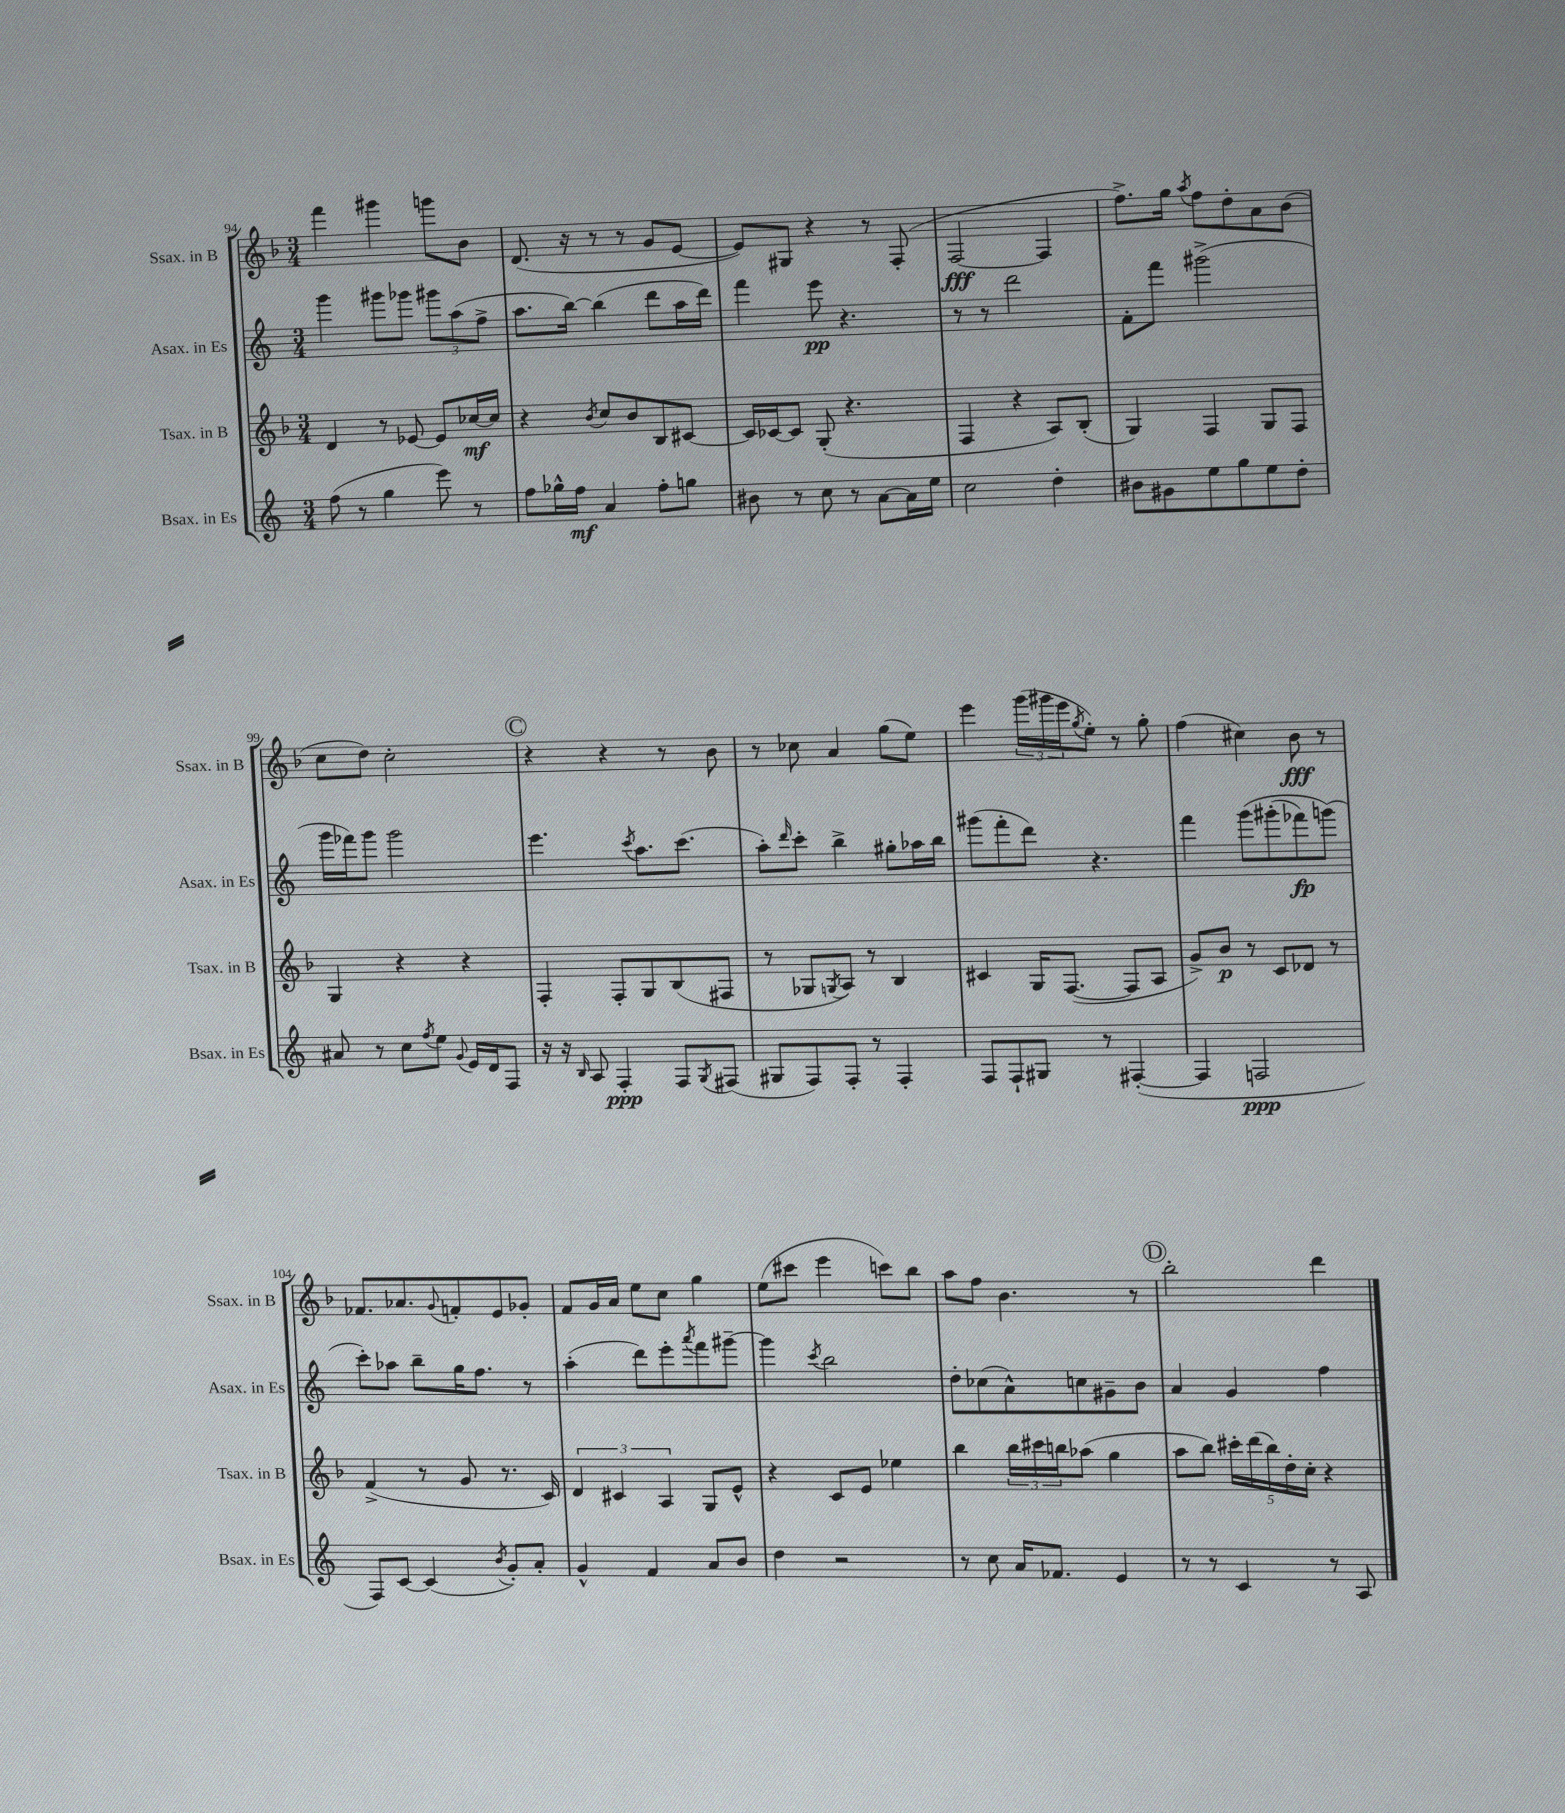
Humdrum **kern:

**kern	**kern	**kern	**kern
*staff4	*staff3	*staff2	*staff1
*clefG2	*clefG2	*clefG2	*clefG2
*k[]	*k[b-]	*k[]	*k[b-]
*M3/4	*M3/4	*M3/4	*M3/4
(8ff	4d	4ggg	4fff
8r	.	.	.
4gg	8r	8ggg#	4ggg#
.	[8e-	8ggg-	.
8eee)	8e-]	12ggg#	8ggg
.	.	(12aa	.
8r	[16cc-	.	8b-
.	.	12ff^	.
.	16cc-]	.	.
=	=	=	=
8ff	4r	8.aa	(8.d
16gg-^^	.	.	.
16ff	.	[16bb)	16r
.	8qb-	.	.
4a	8cc	(4bb]	8r
.	8b-	.	8r
8ff'	8B-	8ddd	8g
8gg	[8c#	16aa	[8e
.	.	16ddd)	.
=	=	=	=
8b#	16c#]	4fff	8e])
.	[16c-	.	.
8r	8c-]	.	8G#
8cc	(8G'	8eee	4r
8r	4.r	4.r	.
[8a	.	.	8r
16a]	.	.	(8F'
16ee	.	.	.
=	=	=	=
2cc	4F	8r	[2F
.	.	8r	.
.	4r	2ddd	.
4dd'	8A)	.	4F]
.	(8B-'	.	.
=	=	=	=
8b#	4G)	8f'	8.ff^)
8g#	.	8fff	.
.	.	.	16gg
.	.	.	8qaa
8ee	4F	(2ggg#^	8ff
8gg	.	.	8dd'
8ee	8G	.	8a
8dd'	8F	.	(8b-
=	=	=	=
8a#	4G	16ggg	8cc
.	.	16fff-)	.
8r	.	8ggg	8dd)
8cc	4r	2ggg	2cc'
8qff	.	.	.
8ee	.	.	.
8qqg	.	.	.
16e	4r	.	.
16d	.	.	.
8F	.	.	.
=	=	=	=
16r	4F'	4.eee	4r
16r	.	.	.
16qqB	.	.	.
8A	.	.	.
4F'	8F'	.	4r
.	.	8qccc	.
.	8G	8.aa	.
8F	(8B-	.	8r
.	.	(8.ccc	.
8qG	.	.	.
(8F#	8F#	.	8b-
=	=	=	=
8G#	8r	8aa')	8r
.	.	16qqddd	.
8F)	8G-	8ccc'	8cc-
.	8qG	.	.
8F'	8A)	4bb^	4a
8r	8r	.	.
4F'	4B-	8gg#'	(8gg
.	.	16aa-	8ee)
.	.	16bb	.
=	=	=	=
8F	4c#	(8ggg#	4eee
8F`	.	8fff'	.
8G#	16G	8ddd)	(24ggg
.	.	.	24ggg#
.	([8.F	.	.
.	.	.	24eee
.	.	.	8qgg
8r	.	4.r	8ee')
([4F#'	8F]	.	8r
.	8A	.	8gg'
=	=	=	=
4F#]	8g^)	4fff	(4ff
.	8b-	.	.
2F	8r	&(8ggg	4cc#)
.	8c	(8ggg#'	.
.	8d-	8fff-)	8b-
.	8r	(8ggg&)	8r
=	=	=	=
8F)	(4f^	8ccc')	8.f-
[8c	.	8aa-	.
.	.	.	8.a-
(4c]	8r	8bb~	.
.	.	.	8qqg
.	8g	16gg	8f'
.	.	8.ff	.
8qb	.	.	.
8g')	8.r	.	8e
8a'	.	8r	8g-'
.	16c)	.	.
=	=	=	=
4g^^	6d	(4aa'	8f
.	.	.	16g
.	6c#	.	.
.	.	.	16a
4f	.	8ddd)	8ee
.	6A	.	.
.	.	8eee'	8cc
.	.	8qaaa	.
8a	8G	8fff	4gg
8b	8e^^	[8ggg#~	.
=	=	=	=
4dd	4r	4ggg#]	(8ee
.	.	.	8ccc#
.	.	8qccc	.
2r	8c	2bb	4eee
.	8e	.	.
.	4ee-	.	8ccc)
.	.	.	8bb-
=	=	=	=
8r	4bb-	8dd'	8aa
8cc	.	(8cc-	8ff
16a	24bb-	8a^^)	4.b-
.	24ccc#	.	.
8.f-	.	.	.
.	24bb	.	.
.	(8aa-	8cc	.
4e	4gg	8g#~	.
.	.	8b	8r
=	=	=	=
8r	8aa	4a	2bb-'
8r	8bb-)	.	.
4c	20ccc#'	4g	.
.	(20ddd	.	.
.	20bb-)	.	.
.	20dd'	.	.
.	20cc'	.	.
8r	4r	4ff	4ddd
8A	.	.	.
==	==	==	==
*-	*-	*-	*-
